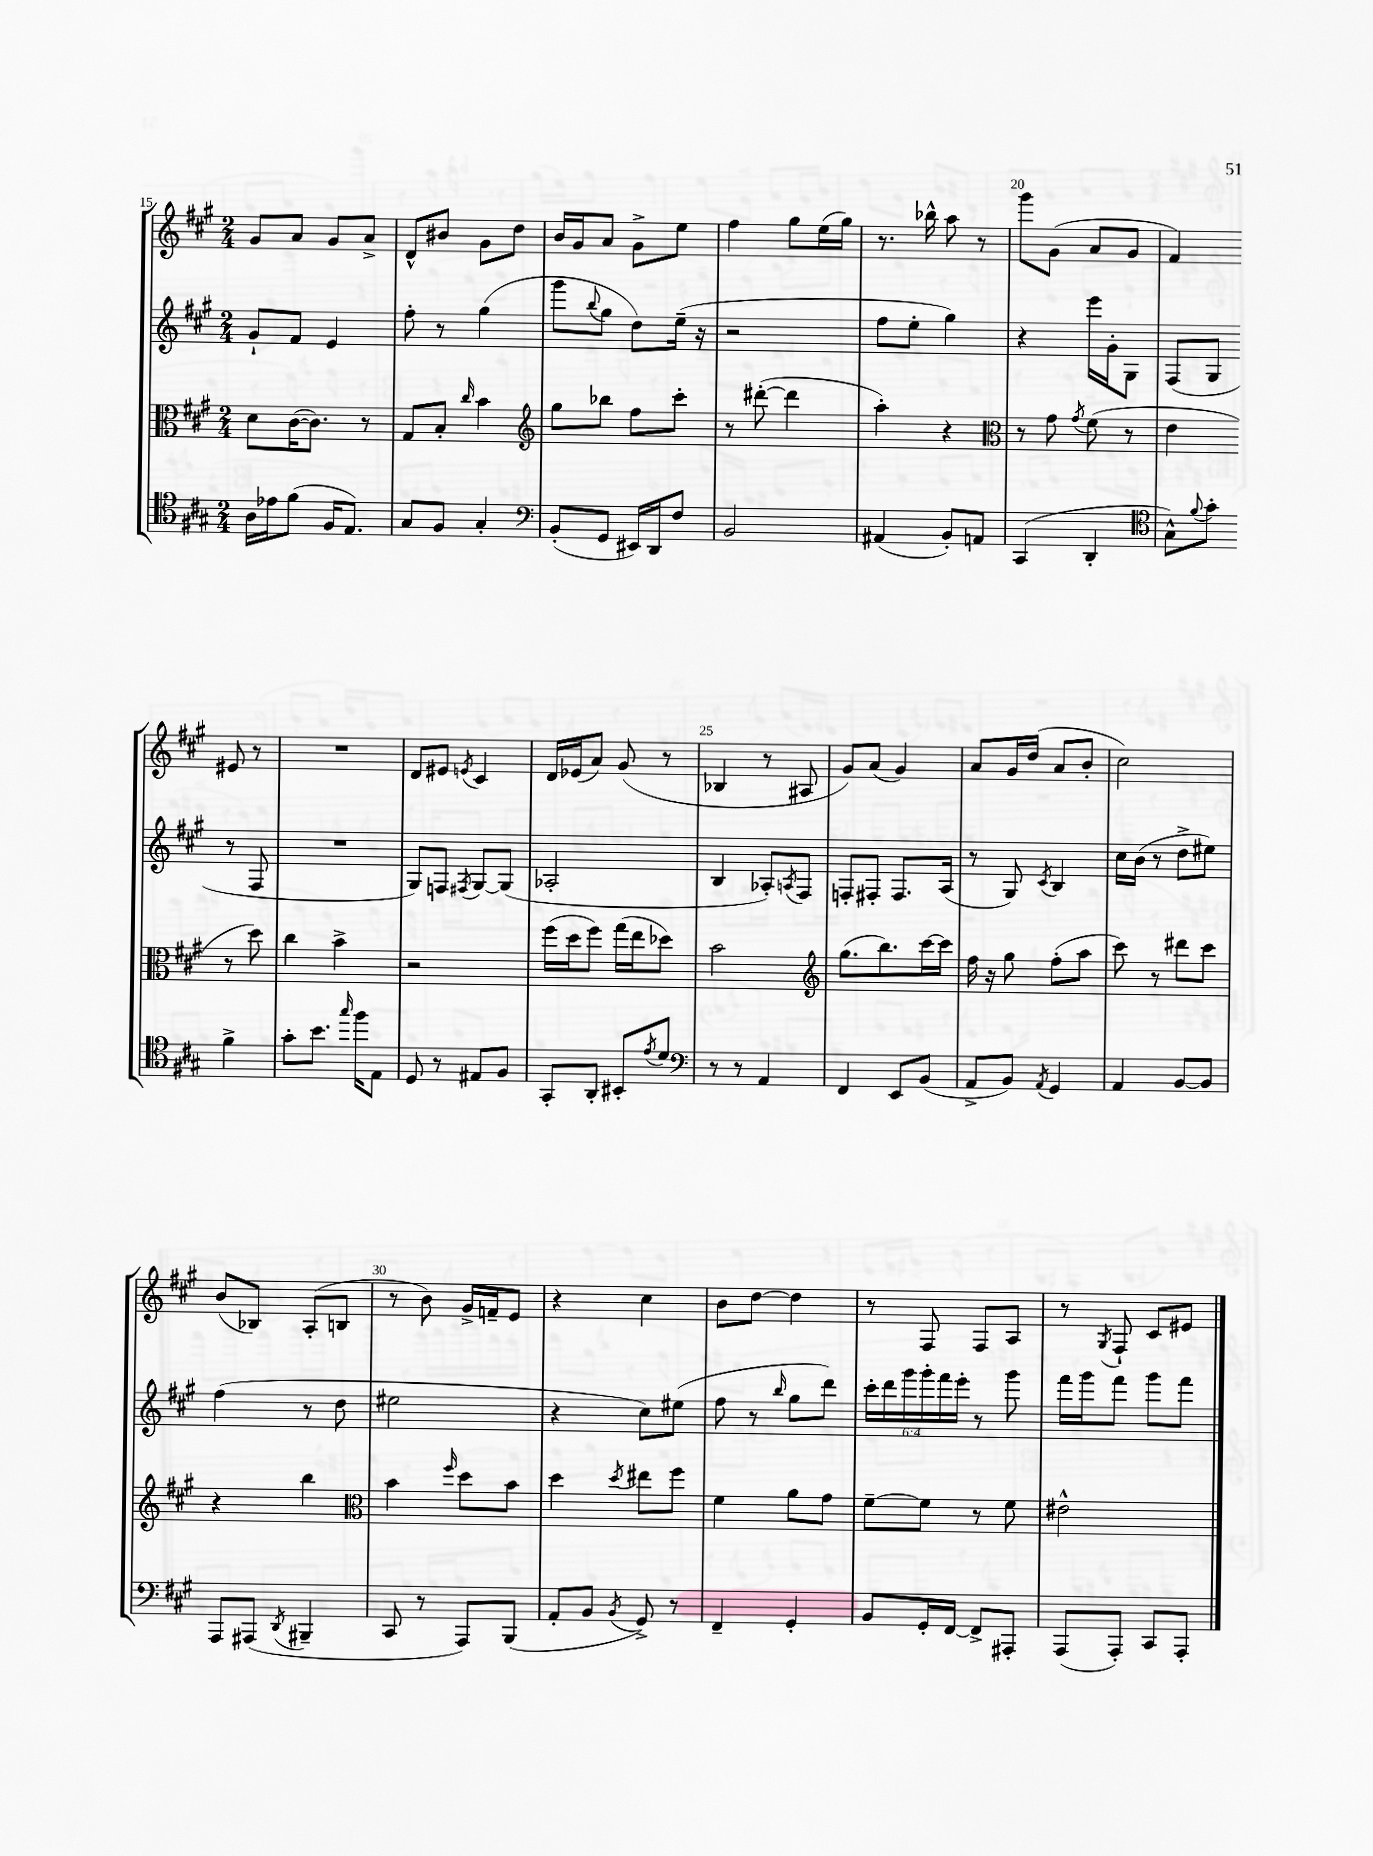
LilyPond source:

<<
\new StaffGroup <<
\new Staff = "s0" {
    \clef treble \key a \major \numericTimeSignature \time 2/4
    gis'8 a'8 gis'8 a'8-> |
    d'8-^ bis'8 gis'8 d''8 |
    b'16 gis'16 a'8 gis'8-> e''8 |
    fis''4 gis''8 e''16( gis''16) |
    r8. bes''16-^ a''8 r8 |
    gis'''8 gis'8( a'8 gis'8 |
    fis'4) eis'8 r8 |
    R2 |
    d'8 eis'8 \acciaccatura { e'8 } cis'4 |
    d'16 ees'16( a'8) gis'8( r8 |
    bes4 r8 ais8 |
    gis'8) a'8( gis'4) |
    a'8 gis'16 d''16( a'8 b'8-. |
    cis''2) |
    b'8( bes8) a8-.( b8 |
    r8 b'8) gis'16-> f'16-- e'8 |
    r4 cis''4 |
    b'8 d''8~ d''4 |
    r8 fis8 fis8 a8 |
    r8 \acciaccatura { gis8 } fis8-! cis'8 eis'8 \bar "|." |
}
\new Staff = "s1" {
    \clef treble \key a \major \numericTimeSignature \time 2/4 \override Staff.TupletNumber.text = #tuplet-number::calc-fraction-text
    gis'8-! fis'8 e'4 |
    fis''8-. r8 gis''4( |
    gis'''8 \appoggiatura { b''8 } gis''8 d''8) e''16--( r16 |
    r2 |
    fis''8 e''8-. gis''4) |
    r4 e'''16 gis'16-. gis8 |
    fis8( gis8 r8 fis8 |
    R2 |
    gis8) f8 \acciaccatura { fis8 } gis8~ gis8( |
    aes2-. |
    b4 aes8-.) \acciaccatura { a8 } fis8 |
    f8-. fis8-. fis8. a16( |
    r8 gis8) \acciaccatura { cis'8 } b4 |
    cis''16 b'16( r8 d''8-> eis''8) |
    fis''4( r8 d''8 |
    eis''2 |
    r4 cis''8) eis''8( |
    fis''8 r8 \grace { b''16 } gis''8 d'''8) |
    \tuplet 6/4 { cis'''16-. d'''16 gis'''16 gis'''16-. fis'''16 e'''16-. } r8 gis'''8 |
    fis'''16 gis'''16 fis'''8 gis'''8 fis'''8 \bar "|." |
}
\new Staff = "s2" {
    \clef alto \key a \major \numericTimeSignature \time 2/4
    d'8 cis'16~( cis'8.) r8 |
    gis8 b8-. \grace { cis''16 } b'4 |
    \clef treble gis''8 bes''8 fis''8 cis'''8-. |
    r8 dis'''8~-.( dis'''4 |
    a''4-.) r4 |
    \clef alto r8 gis'8 \acciaccatura { gis'8 } fis'8( r8 |
    e'4 r8 d''8) |
    cis''4 b'4-> |
    r2 |
    fis''16( d''16 fis''8) gis''16( e''16 des''8) |
    b'2 |
    \clef treble gis''8.( b''8.) cis'''16~ cis'''16 |
    fis''16 r16 gis''8 fis''8-.( a''8 |
    cis'''8) r8 dis'''8 cis'''8 |
    r4 b''4 |
    \clef alto b'4 \grace { fis''16 } d''8 b'8 |
    d''4 \acciaccatura { d''8 } eis''8 fis''8 |
    fis'4 a'8 gis'8 |
    fis'8~-- fis'8 r8 fis'8 |
    eis'2-^ \bar "|." |
}
\new Staff = "s3" {
    \clef tenor \key a \major \numericTimeSignature \time 2/4
    a16 ees'16 fis'8( fis16 e8.) |
    gis8 fis8 gis4-. |
    \clef bass b,8-.( gis,8 eis,16) d,16 fis8 |
    b,2 |
    ais,4( b,8-.) a,8 |
    cis,4( d,4-. |
    \clef tenor gis8-^) \appoggiatura { fis'8 } gis'8-. fis'4-> |
    gis'8-. b'8. \grace { gis''16 } fis''16 e8 |
    d8 r8 eis8 fis8 |
    gis,8-. a,8-. bis,8-. \acciaccatura { e'8 } d'8 |
    \clef bass r8 r8 a,4 |
    fis,4 e,8 b,8( |
    a,8-> b,8) \acciaccatura { a,8 } gis,4 |
    a,4 b,8~ b,8 |
    a,,8 ais,,8( \acciaccatura { d,8 } bis,,4-- |
    cis,8 r8 a,,8) b,,8( |
    a,8-. b,8 \acciaccatura { b,8 } gis,8->) r8 |
    fis,4-- gis,4-. |
    b,8 gis,16-. fis,16~ fis,8-> ais,,8-. |
    a,,8( a,,8-.) cis,8 a,,8-. \bar "|." |
}
>>
>>
\layout { \context { \Score currentBarNumber = #15 \override BarNumber.break-visibility = ##(#f #t #t) barNumberVisibility = #(every-nth-bar-number-visible 5) } }
